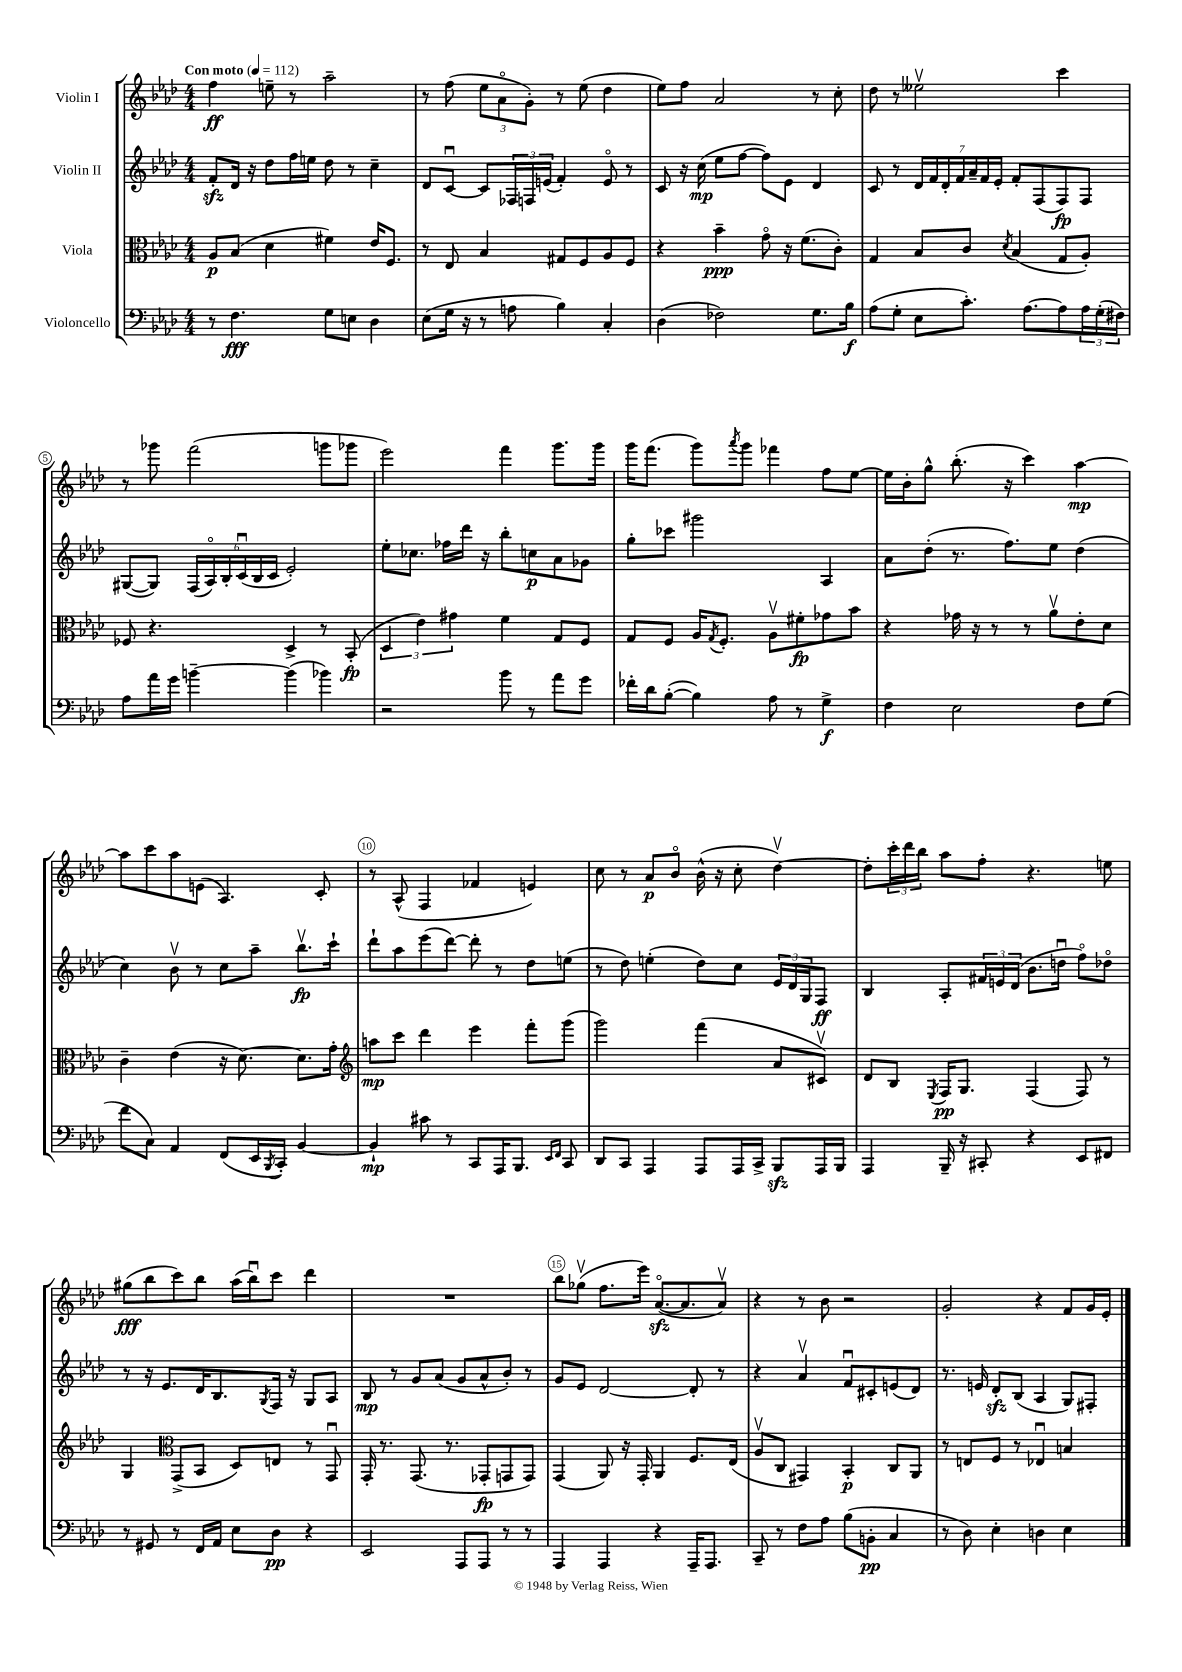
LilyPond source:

<<
\new StaffGroup <<
\new Staff = "s0" \with { instrumentName = "Violin I" } {
    \clef treble \key aes \major \numericTimeSignature \time 4/4 \tempo "Con moto" 4 = 112
    f''4\ff e''8-- r8 aes''2-- |
    r8 f''8( \tuplet 3/2 { ees''8 aes'8\flageolet g'8-.) } r8 ees''8( des''4 |
    ees''8) f''8 aes'2 r8 c''8-. |
    des''8 r8 eeses''2\upbow c'''4 |
    r8 ges'''8 f'''2( g'''8 ges'''8 |
    ees'''2) f'''4 g'''8. g'''16 |
    g'''16 f'''8.( g'''8) \acciaccatura { aes'''8 } g'''8 fes'''4 f''8 ees''8~ |
    ees''16 bes'16-. g''8-^ bes''8.-.( r16 c'''4) aes''4~\mp |
    aes''8 c'''8 aes''8 e'8( aes4.) c'8-. |
    r8 aes8-^( f4 fes'4 e'4) |
    c''8 r8 aes'8\p bes'8\flageolet bes'16-^( r16 c''8-. des''4~\upbow) |
    des''8-. \tuplet 3/2 { c'''16-. des'''16 bes''16 } aes''8 f''8-. r4. e''8 |
    gis''8\fff( bes''8 c'''8) bes''8 aes''16( bes''16\downbow) c'''8 des'''4 |
    R1 |
    bes''8 ges''8\upbow( f''8. ees'''16) aes'8.~\flageolet\sfz( aes'8. aes'8\upbow) |
    r4 r8 bes'8 r2 |
    g'2-. r4 f'8 g'16 ees'16-. \bar "|." |
}
\new Staff = "s1" \with { instrumentName = "Violin II" } {
    \clef treble \key aes \major \numericTimeSignature \time 4/4
    f'8-.\sfz des'16 r16 des''8 f''16 e''16 des''8 r8 c''4-- |
    des'8 c'8~\downbow c'8 \tuplet 3/2 { fes16 f16 e'16( } f'4-.) e'8\flageolet r8 |
    c'8 r16 c''16\mp( ees''8 f''8~ f''8) ees'8 des'4 |
    c'8 r8 \tuplet 7/4 { des'16 f'16 des'16-. f'16 aes'16-- f'16 ees'16-. } f'8-. f8( f8\fp) f8 |
    gis8~( gis8) \tuplet 6/4 { f16( aes16\flageolet) bes16-. c'16\downbow( bes16 c'16 } ees'2-.) |
    ees''8-. ces''8. fes''16 des'''16 r16 bes''8-. c''8\p aes'8 ges'8 |
    g''8-. ces'''8 gis'''2 aes4 |
    aes'8 des''8-.( r8. f''8.) ees''8 des''4( |
    c''4) bes'8\upbow r8 c''8 aes''8-- bes''8.\upbow\fp c'''16-! |
    des'''8-! aes''8 ees'''8( des'''8~) des'''8-. r8 des''8 e''8( |
    r8 des''8) e''4-.( des''8) c''8 \tuplet 3/2 { ees'16 des'16 g16 } f8\ff |
    bes4 aes8-. \tuplet 3/2 { fis'16 e'16 des'16( } bes'8. d''16\downbow f''8\flageolet) des''8\flageolet |
    r8 r16 ees'8. des'16 bes8. \acciaccatura { g8 } f16 r16 g8 aes8 |
    bes8\mp r8 g'8 aes'8( g'8 aes'8-^ bes'8-.) r8 |
    g'8 ees'8 des'2~ des'8-. r8 |
    r4 aes'4\upbow f'8\downbow cis'8-. e'8( des'8) |
    r8. e'16 des'8-.\sfz bes8( aes4 g8) fis8-. \bar "|." |
}
\new Staff = "s2" \with { instrumentName = "Viola" } {
    \clef alto \key aes \major \numericTimeSignature \time 4/4
    aes8\p bes8( des'4 fis'4) ees'16 f8. |
    r8 ees8 bes4 gis8 f8 aes8 f8 |
    r4 bes'4--\ppp g'8\flageolet r16 f'8.( c'8-.) |
    g4 bes8 c'8 \acciaccatura { des'8 } bes4( g8 aes8-.) |
    fes8 r4. des4-> r8 bes,8-.\fp( |
    \tuplet 3/2 { des4 ees'4) gis'4 } f'4 g8 f8 |
    g8 f8 aes16 \acciaccatura { g8 } f8.-. aes8\upbow fis'8-.\fp ges'8 bes'8 |
    r4 ges'16 r16 r8 r8 aes'8\upbow ees'8-. des'8 |
    c'4-- ees'4( r16 des'8.~) des'8. g'16-. |
    \clef treble a''8\mp c'''8 des'''4 ees'''4 f'''8-. g'''8( |
    g'''2) f'''4( aes'8 cis'8\upbow) |
    des'8 bes8 \acciaccatura { ees8 } f16\pp g8. f4( f8) r8 |
    g4 \clef alto g,8->( bes,8 des8) e8 r8 g,8\downbow |
    g,16-. r8. g,8.( r8. ges,8-.\fp g,8 g,8) |
    g,4( aes,8) r16 g,16-. aes,4 f8. ees16( |
    aes8\upbow c8 gis,4) bes,4-.\p c8 aes,8 |
    r8 e8 f8 r8 ees4\downbow b4 \bar "|." |
}
\new Staff = "s3" \with { instrumentName = "Violoncello" } {
    \clef bass \key aes \major \numericTimeSignature \time 4/4
    r8 f4.\fff g8 e8 des4 |
    ees8( g16 r16 r8 a8 bes4) c4-. |
    des4( fes2) g8. bes16\f |
    aes8( g8-. ees8 c'8.-.) aes8.~ aes8 \tuplet 3/2 { aes16 g16-.( fis16) } |
    aes8 aes'16 g'16 b'4~-- b'4( bes'4) |
    r2 bes'8 r8 aes'8 g'8 |
    fes'16-. des'16 bes8~-.( bes4) aes8 r8 g4->\f |
    f4 ees2 f8 g8( |
    f'8 c8) aes,4 f,8( ees,16 \acciaccatura { bes,,8 } c,16-.) bes,4~ |
    bes,4-!\mp cis'8 r8 c,8 aes,,16 bes,,8. \grace { ees,16 f,16 } c,8 |
    des,8 c,8 aes,,4 aes,,8 aes,,16 c,16-> bes,,8\sfz aes,,16 bes,,16 |
    aes,,4 bes,,16-- r16 cis,8-. r4 ees,8 fis,8 |
    r8 gis,8 r8 f,16 aes,16 ees8 des8\pp r4 |
    ees,2 aes,,8 aes,,8 r8 r8 |
    aes,,4 aes,,4 r4 aes,,16-- aes,,8. |
    c,8-- r8 f8 aes8 bes8( b,8-.\pp c4 |
    r8 des8) ees4-. d4 ees4 \bar "|." |
}
>>
>>
\layout { \context { \Score \override BarNumber.break-visibility = ##(#f #t #t) barNumberVisibility = #(every-nth-bar-number-visible 5) \override BarNumber.stencil = #(make-stencil-circler 0.1 0.3 ly:text-interface::print) } }
